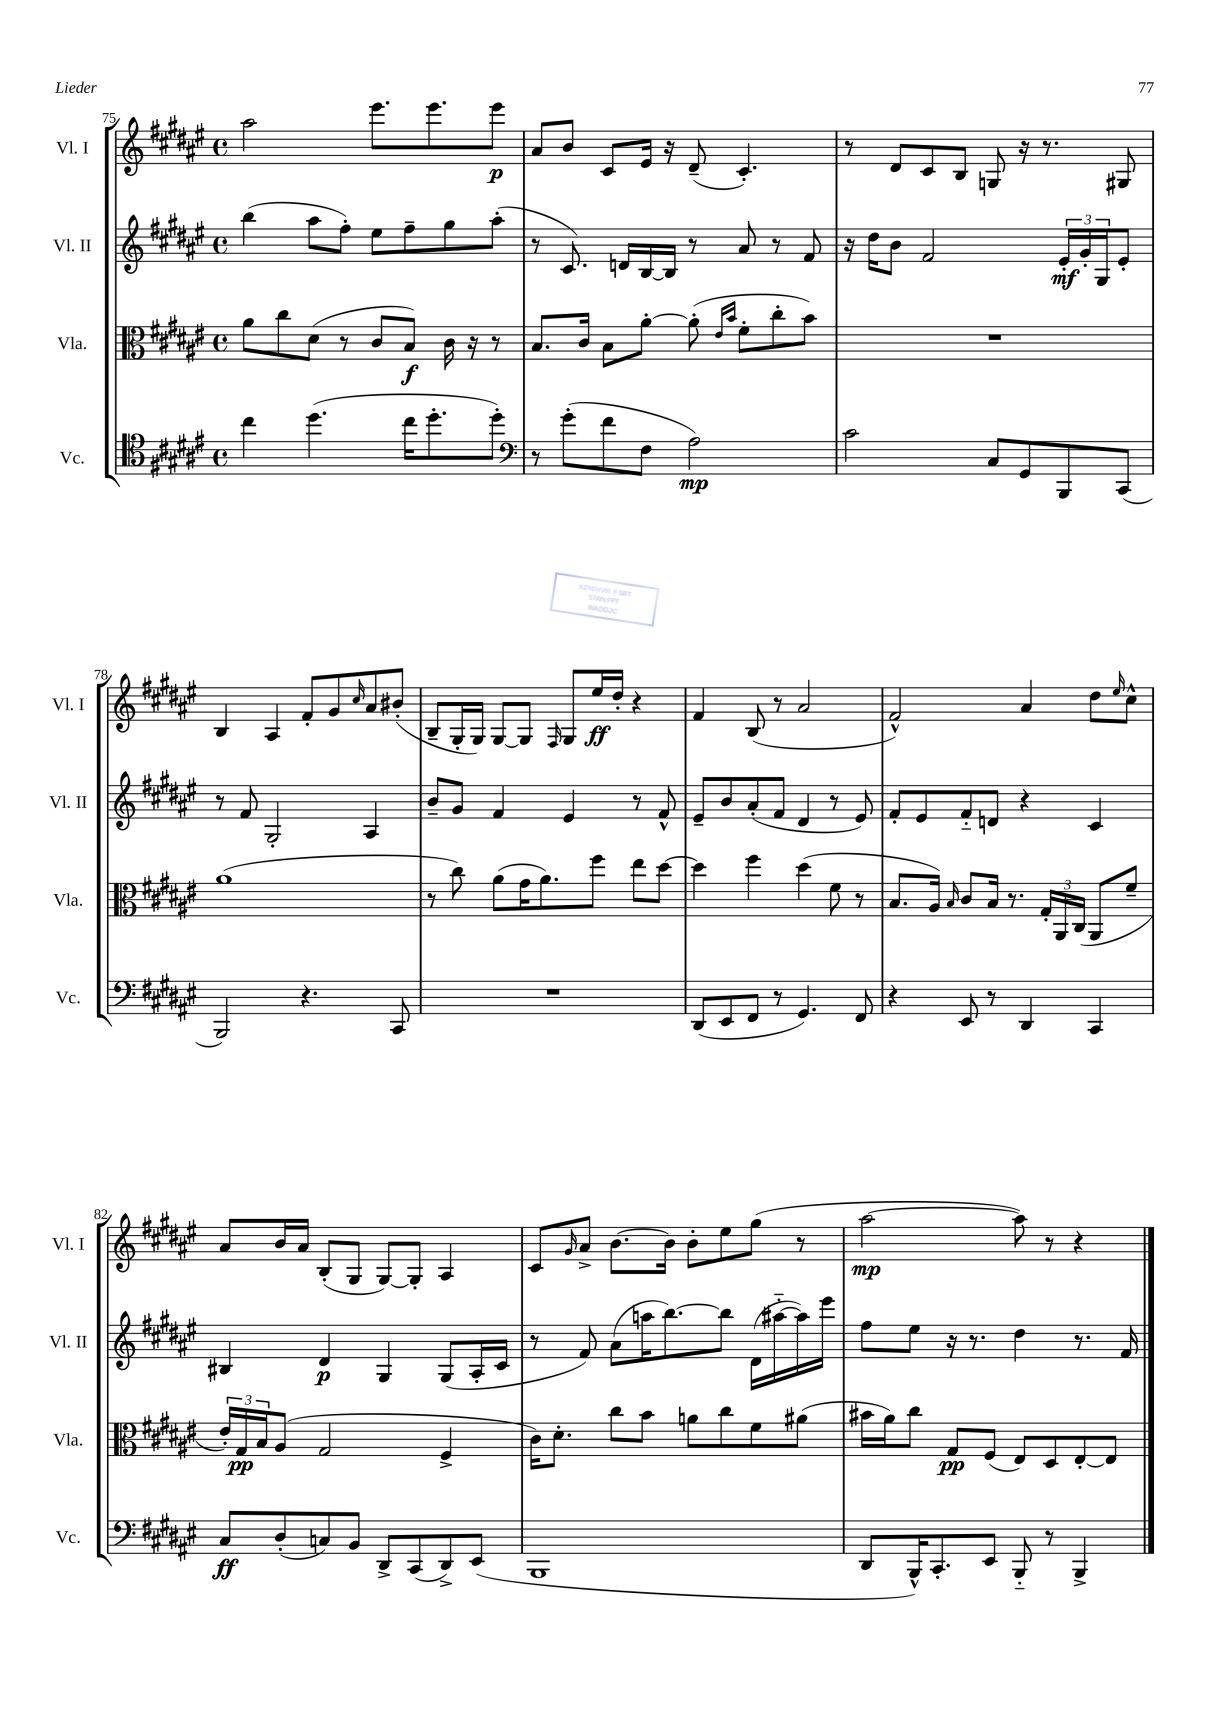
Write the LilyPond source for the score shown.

<<
\new StaffGroup <<
\new Staff = "s0" \with { instrumentName = "Vl. I" shortInstrumentName = "Vl. I" } {
    \clef treble \key fis \major \defaultTimeSignature \time 4/4
    ais''2 eis'''8. eis'''8. eis'''8\p |
    ais'8 b'8 cis'8 eis'16 r16 dis'8--( cis'4.-.) |
    r8 dis'8 cis'8 b8 g8 r16 r8. gis8 |
    b4 ais4 fis'8-. gis'8 \grace { cis''16 } ais'8 bis'8-.( |
    b8-- gis16-. gis16) gis8~ gis8 \grace { fis16 } gis8 eis''16\ff dis''16-. r4 |
    fis'4 b8( r8 ais'2 |
    fis'2-^) ais'4 dis''8 \grace { eis''16 } cis''8-^ |
    ais'8 b'16 ais'16 b8-.( gis8 gis8~) gis8-. ais4 |
    cis'8 \grace { gis'16 } ais'8-> b'8.~ b'16 b'8-. eis''8 gis''8( r8 |
    ais''2~\mp ais''8) r8 r4 \bar "|." |
}
\new Staff = "s1" \with { instrumentName = "Vl. II" shortInstrumentName = "Vl. II" } {
    \clef treble \key fis \major \defaultTimeSignature \time 4/4
    b''4( ais''8 fis''8-.) eis''8 fis''8-- gis''8 ais''8-.( |
    r8 cis'8.) d'16 b16~ b16 r8 ais'8 r8 fis'8 |
    r16 dis''16 b'8 fis'2 \tuplet 3/2 { eis'16-.\mf gis'16-. gis16 } eis'8-. |
    r8 fis'8 gis2-. ais4 |
    b'8-- gis'8 fis'4 eis'4 r8 fis'8-^ |
    eis'8-- b'8 ais'8-.( fis'8 dis'4 r8 eis'8) |
    fis'8-. eis'8 fis'8-_ d'8 r4 cis'4 |
    bis4 dis'4\p gis4 gis8( ais16-. cis'16 |
    r8 fis'8) ais'8( a''16 b''8.~) b''8 dis'16( ais''16~-_ ais''16) eis'''16 |
    fis''8 eis''8 r16 r8. dis''4 r8. fis'16 \bar "|." |
}
\new Staff = "s2" \with { instrumentName = "Vla." shortInstrumentName = "Vla." } {
    \clef alto \key fis \major \defaultTimeSignature \time 4/4
    ais'8 cis''8 dis'8( r8 cis'8 b8\f) cis'16 r16 r8 |
    b8. cis'16 b8 ais'8~-. ais'8-.( \grace { eis'16 b'16 } fis'8-. cis''8-. b'8) |
    R1 |
    ais'1( |
    r8 cis''8) ais'8( gis'16 ais'8.) fis''8 eis''8 dis''8~ |
    dis''4 fis''4 dis''4( fis'8 r8 |
    b8. ais16) \grace { b16 } cis'8 b16 r8. \tuplet 3/2 { gis16-. ais,16 cis16( } ais,8 fis'8-- |
    \tuplet 3/2 { eis'16-.) gis16\pp b16 } ais8( gis2 fis4-> |
    cis'16) dis'8.-. cis''8 b'8 a'8 cis''8 fis'8 ais'8( |
    bis'16 ais'16) cis''8 gis8\pp fis8( eis8) dis8 eis8~-. eis8 \bar "|." |
}
\new Staff = "s3" \with { instrumentName = "Vc." shortInstrumentName = "Vc." } {
    \clef tenor \key fis \major \defaultTimeSignature \time 4/4
    cis''4 dis''4.( cis''16 dis''8.-. dis''8-.) |
    \clef bass r8 gis'8-.( fis'8 fis8 ais2\mp) |
    cis'2 cis8 gis,8 b,,8 cis,8( |
    b,,2) r4. cis,8 |
    R1 |
    dis,8( eis,8 fis,8 r8 gis,4.) fis,8 |
    r4 eis,8 r8 dis,4 cis,4 |
    cis8\ff dis8-.( c8) b,8 dis,8-> cis,8( dis,8->) eis,8( |
    b,,1 |
    dis,8 b,,16-^) cis,8.-. eis,8 b,,8-_ r8 b,,4-> \bar "|." |
}
>>
>>
\layout { \context { \Score currentBarNumber = #75 } }
